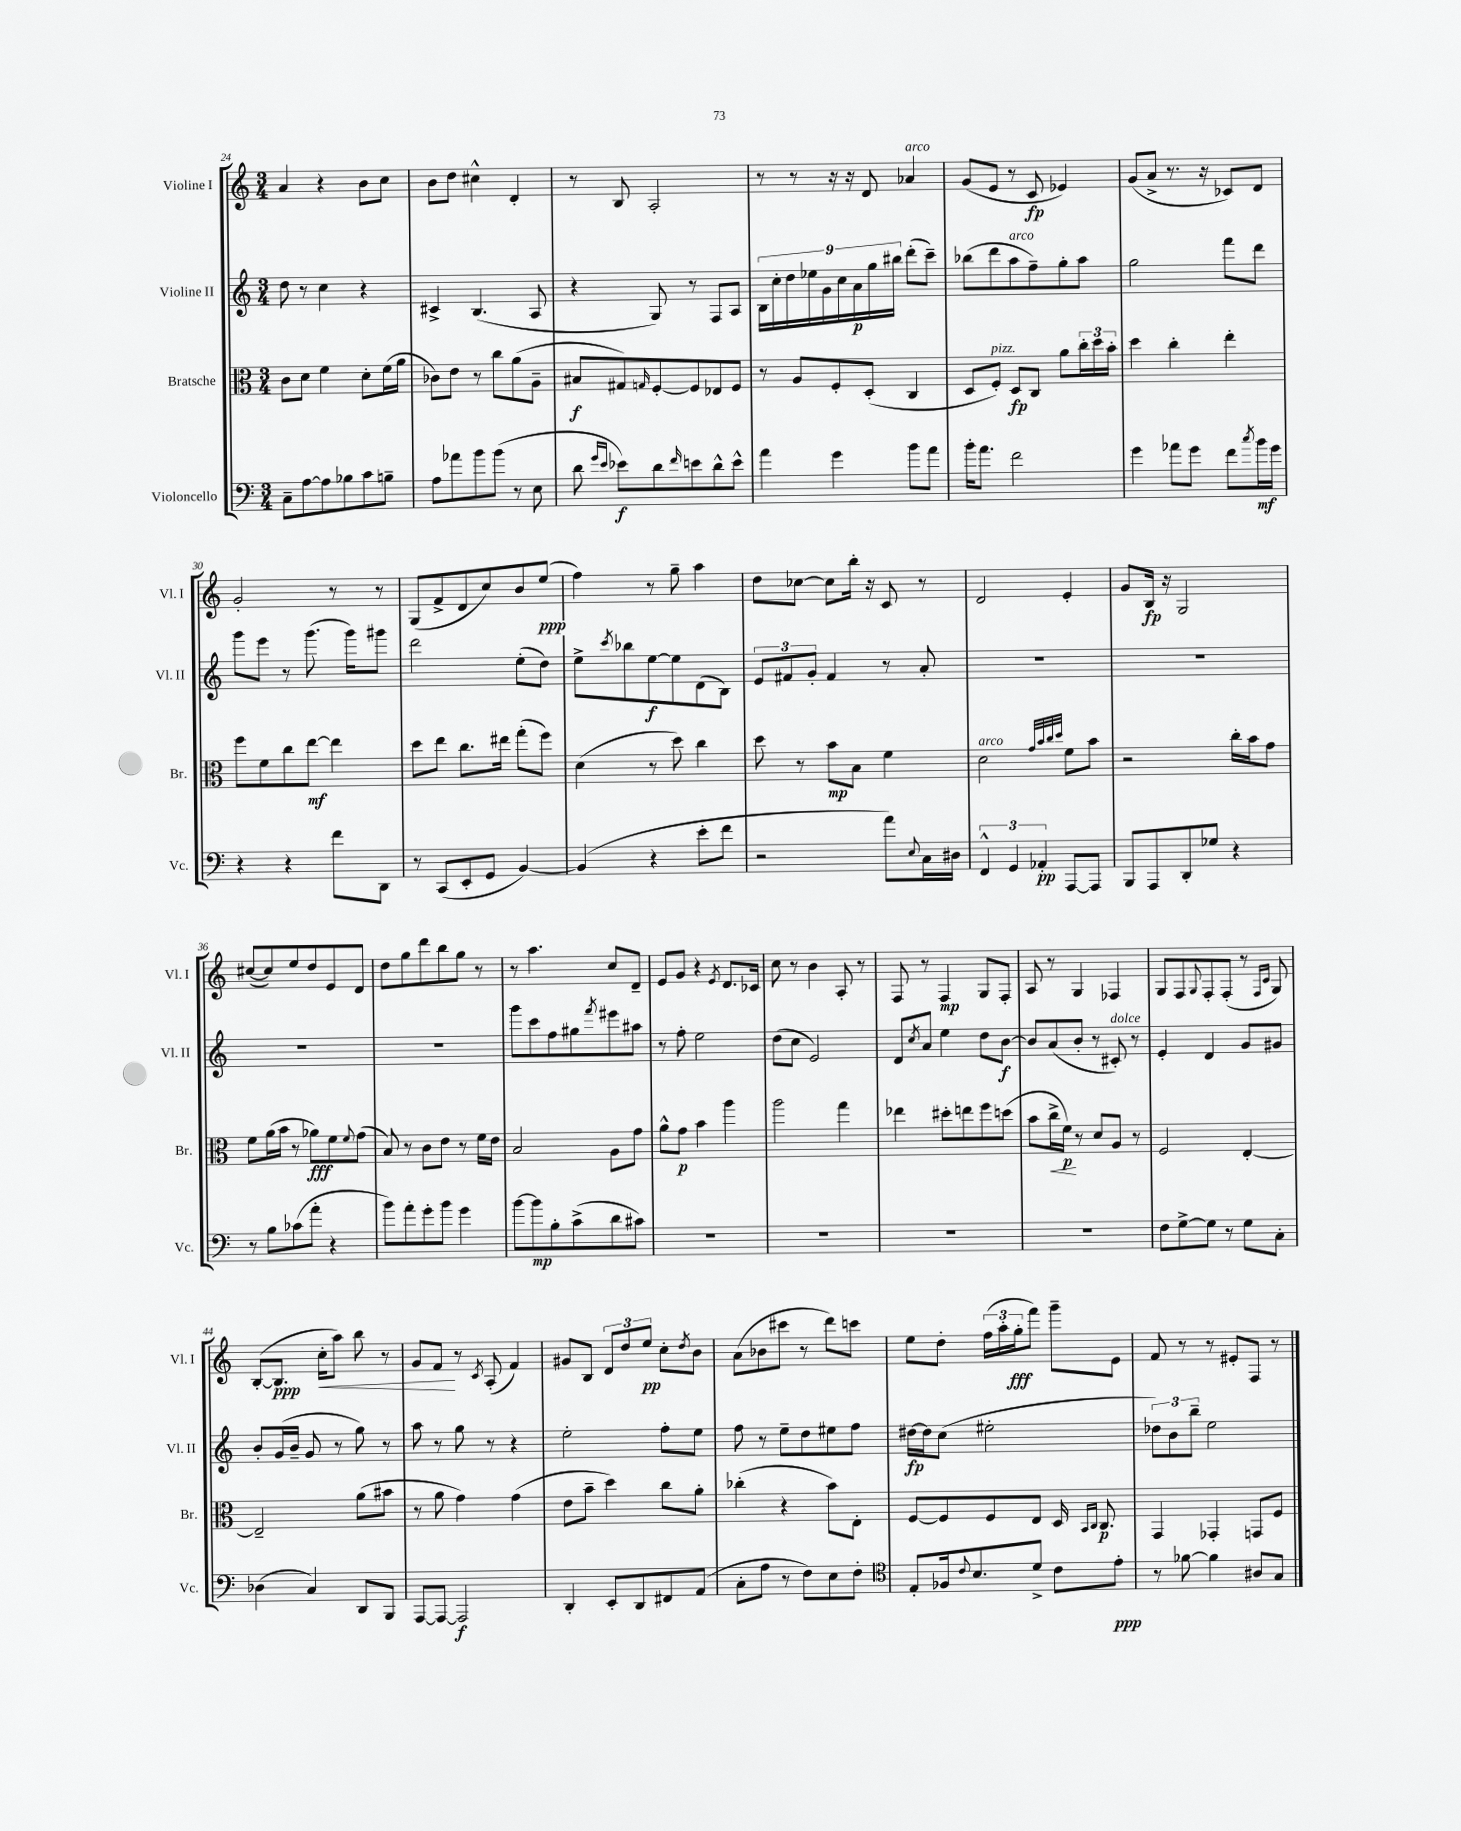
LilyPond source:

<<
\new StaffGroup <<
\new Staff = "s0" \with { instrumentName = "Violine I" shortInstrumentName = "Vl. I" } {
    \clef treble \key c \major \numericTimeSignature \time 3/4
    a'4 r4 b'8 c''8 |
    b'8 d''8 cis''4-^ d'4-. |
    r8 b8 a2-. |
    r8 r8 r16 r16 d'8 aes'4^\markup { \italic "arco" } |
    g'8( e'8 r8 c'8\fp ees'4) |
    g'8( a'8-> r8. r16 ces'8) d'8 |
    g'2-. r8 r8 |
    g8( f'8-> d'8 c''8) b'8 e''8\ppp( |
    f''4) r8 g''8-- a''4 |
    d''8 ces''8~ ces''8 b''16-. r16 c'8 r8 |
    d'2 e'4-. |
    g'8 b16\fp r16 g2 |
    cis''8~( cis''8) e''8 d''8 e'8 d'8 |
    d''8 g''8 d'''8 b''8 g''8 r8 |
    r8 a''4. c''8 d'8-- |
    e'8 g'8 r4 \acciaccatura { e'8 } d'8. ces'16 |
    c''8 r8 b'4 a8-. r8 |
    f8 r8 f4\mp g8 f8-. |
    a8 r8 g4 fes4 |
    g8 f8 \appoggiatura { g8 } f8-. f8-.( r8 \grace { f16 c'16 } g8) |
    b8~-.( b8.\ppp c''16-.\< a''8) b''8 r8 |
    g'8 f'8\! r8 \acciaccatura { c'8 } a8-.( f'4) |
    gis'8 b8 \tuplet 3/2 { d'8 d''8 e''8\pp } c''8-. \acciaccatura { d''8 } b'8 |
    a'8( bes'8 cis'''8 r8 d'''8) c'''8 |
    e''8 d''8-. \tuplet 3/2 { f''16( a''16-. g''16-.\fff } f'''8) g'''8-- e'8 |
    f'8 r8 r8 eis'8-. f8 r8 \bar "|." |
}
\new Staff = "s1" \with { instrumentName = "Violine II" shortInstrumentName = "Vl. II" } {
    \clef treble \key c \major \numericTimeSignature \time 3/4
    d''8 r8 c''4 r4 |
    cis'4-> b4.( a8 |
    r4 g8) r8 f8 a8 |
    \tuplet 9/8 { b16 c''16-. d''16 ees''16 g'16 c''16 a'16\p g''16 bis''16 } d'''8-.( c'''8--) |
    bes''8( d'''8 a''8^\markup { \italic "arco" } f''8--) g''8-. a''8 |
    g''2 f'''8 d'''8 |
    g'''8 e'''8 r8 g'''8.( g'''16) gis'''8 |
    d'''2 e''8-.( d''8) |
    e''8-> \acciaccatura { c'''8 } bes''8 e''8~\f e''8 d'8( b8) |
    \tuplet 3/2 { e'8 fis'8 g'8-. } fis'4 r8 a'8-. |
    R2. |
    R2. |
    R2. |
    R2. |
    g'''8 c'''8 f''8 gis''8 \acciaccatura { f'''8 } eis'''8 ais''8 |
    r8 f''8-. e''2 |
    d''8( c''8 e'2) |
    d'8 \acciaccatura { c''8 } a'8 e''4 d''8 b'8~\f |
    b'8 a'8( b'8-. r8 cis'8-.^\markup { \italic "dolce" }) r8 |
    e'4-. d'4 g'8 gis'8 |
    b'8-. g'16( b'16-- g'8 r8 g''8) r8 |
    a''8 r8 g''8 r8 r4 |
    e''2-. f''8-. e''8 |
    f''8 r8 e''8-- d''8 eis''8 f''8 |
    dis''16~\fp dis''16 c''8( eis''2-. |
    \tuplet 3/2 { des''8) b'8 b''8-- } e''2 \bar "|." |
}
\new Staff = "s2" \with { instrumentName = "Bratsche" shortInstrumentName = "Br." } {
    \clef alto \key c \major \numericTimeSignature \time 3/4
    c'8 d'8 f'4 d'8-. f'16( a'16 |
    ces'8) e'8 r8 c''8 a'8( a8-- |
    bis8\f gis8) \grace { g16 } f8~-. f8 ees8 f8 |
    r8 a8 f8-. d8-.( c4 |
    d8 f8-.^\markup { \italic "pizz." }) d8\fp c8 a'8 \tuplet 3/2 { c''16-. d''16 b'16-. } |
    d''4 c''4-. e''4-. |
    f''8 f'8 c''8 e''8~\mf e''4 |
    d''8 e''8 c''8. eis''16 g''8-.( f''8) |
    d'4( r8 d''8) c''4 |
    d''8 r8 b'8\mp b8 f'4 |
    d'2^\markup { \italic "arco" } \grace { g'32 b'32 c''32 d''32 } f'8 b'8 |
    r2 c''16-. b'16 g'8 |
    f'8 a'16( b'16 r8 aes'8\fff) f'8 \appoggiatura { f'8 } g'8( |
    b8) r8 c'8 e'8 r8 f'16 e'16 |
    b2 a8 g'8 |
    a'8-^ g'8\p b'4 a''4 |
    a''2 g''4 |
    ees''4 dis''8-. e''8 f''8 d''8( |
    b'8 c''16->\< f'16\p\!) r8 d'8 a8 r8 |
    f2 e4~-. |
    e2-- a'8( bis'8 |
    r8 a'8 g'4) g'4( |
    e'8 b'8-- d''4) c''8 a'8-. |
    ces''4-.( r4 b'8) e8-. |
    f8~ f8 f8 e8 d16 \grace { b,16 c16 } c8.\p |
    g,4 ges,4-. g,8 f8 \bar "|." |
}
\new Staff = "s3" \with { instrumentName = "Violoncello" shortInstrumentName = "Vc." } {
    \clef bass \key c \major \numericTimeSignature \time 3/4
    c8-- a8~ a8 bes8 c'8 b8-- |
    a8 aes'8 b'8 b'8( r8 e8 |
    d'8 \grace { g'16 e'16 } ees'8\f) d'8 \grace { f'16 } e'8 d'8-^ e'8-^ |
    a'4 g'4 b'8 a'8 |
    b'16-. a'8. f'2 |
    g'4 aes'8 g'8 f'8 \acciaccatura { c''8 } b'16\mf g'16 |
    r4 r4 f'8 d,8 |
    r8 c,8( e,8-. g,8 b,4~) |
    b,4( r4 e'8-. f'8 |
    r2 a'8) \appoggiatura { e8 } c16 dis16 |
    \tuplet 3/2 { f,4-^ g,4 aes,4-.\pp } a,,8~ a,,8 |
    b,,8 a,,8 d,8-. ges8 r4 |
    r8 b8 ces'8( a'8-. r4 |
    b'8) a'8-. g'8-. b'8 g'4 |
    b'8~ b'8\mp b8-. c'8->( d'8 cis'8) |
    R2. |
    R2. |
    R2. |
    R2. |
    f8 g8~-> g8 r8 g8 c8-. |
    des4( c4) d,8 b,,8 |
    a,,8~ a,,8~ a,,2\f |
    d,4-. e,8-. d,8 fis,8 a,8( |
    c8-. a8 r8 f8) e8 f8-. |
    \clef tenor e8-. fes16 \appoggiatura { c'8 } b8. d'8-> c'8 e'8-.\ppp |
    r8 fes'8~ fes'4 ais8 g8 \bar "|." |
}
>>
>>
\layout { \context { \Score currentBarNumber = #24 } }
